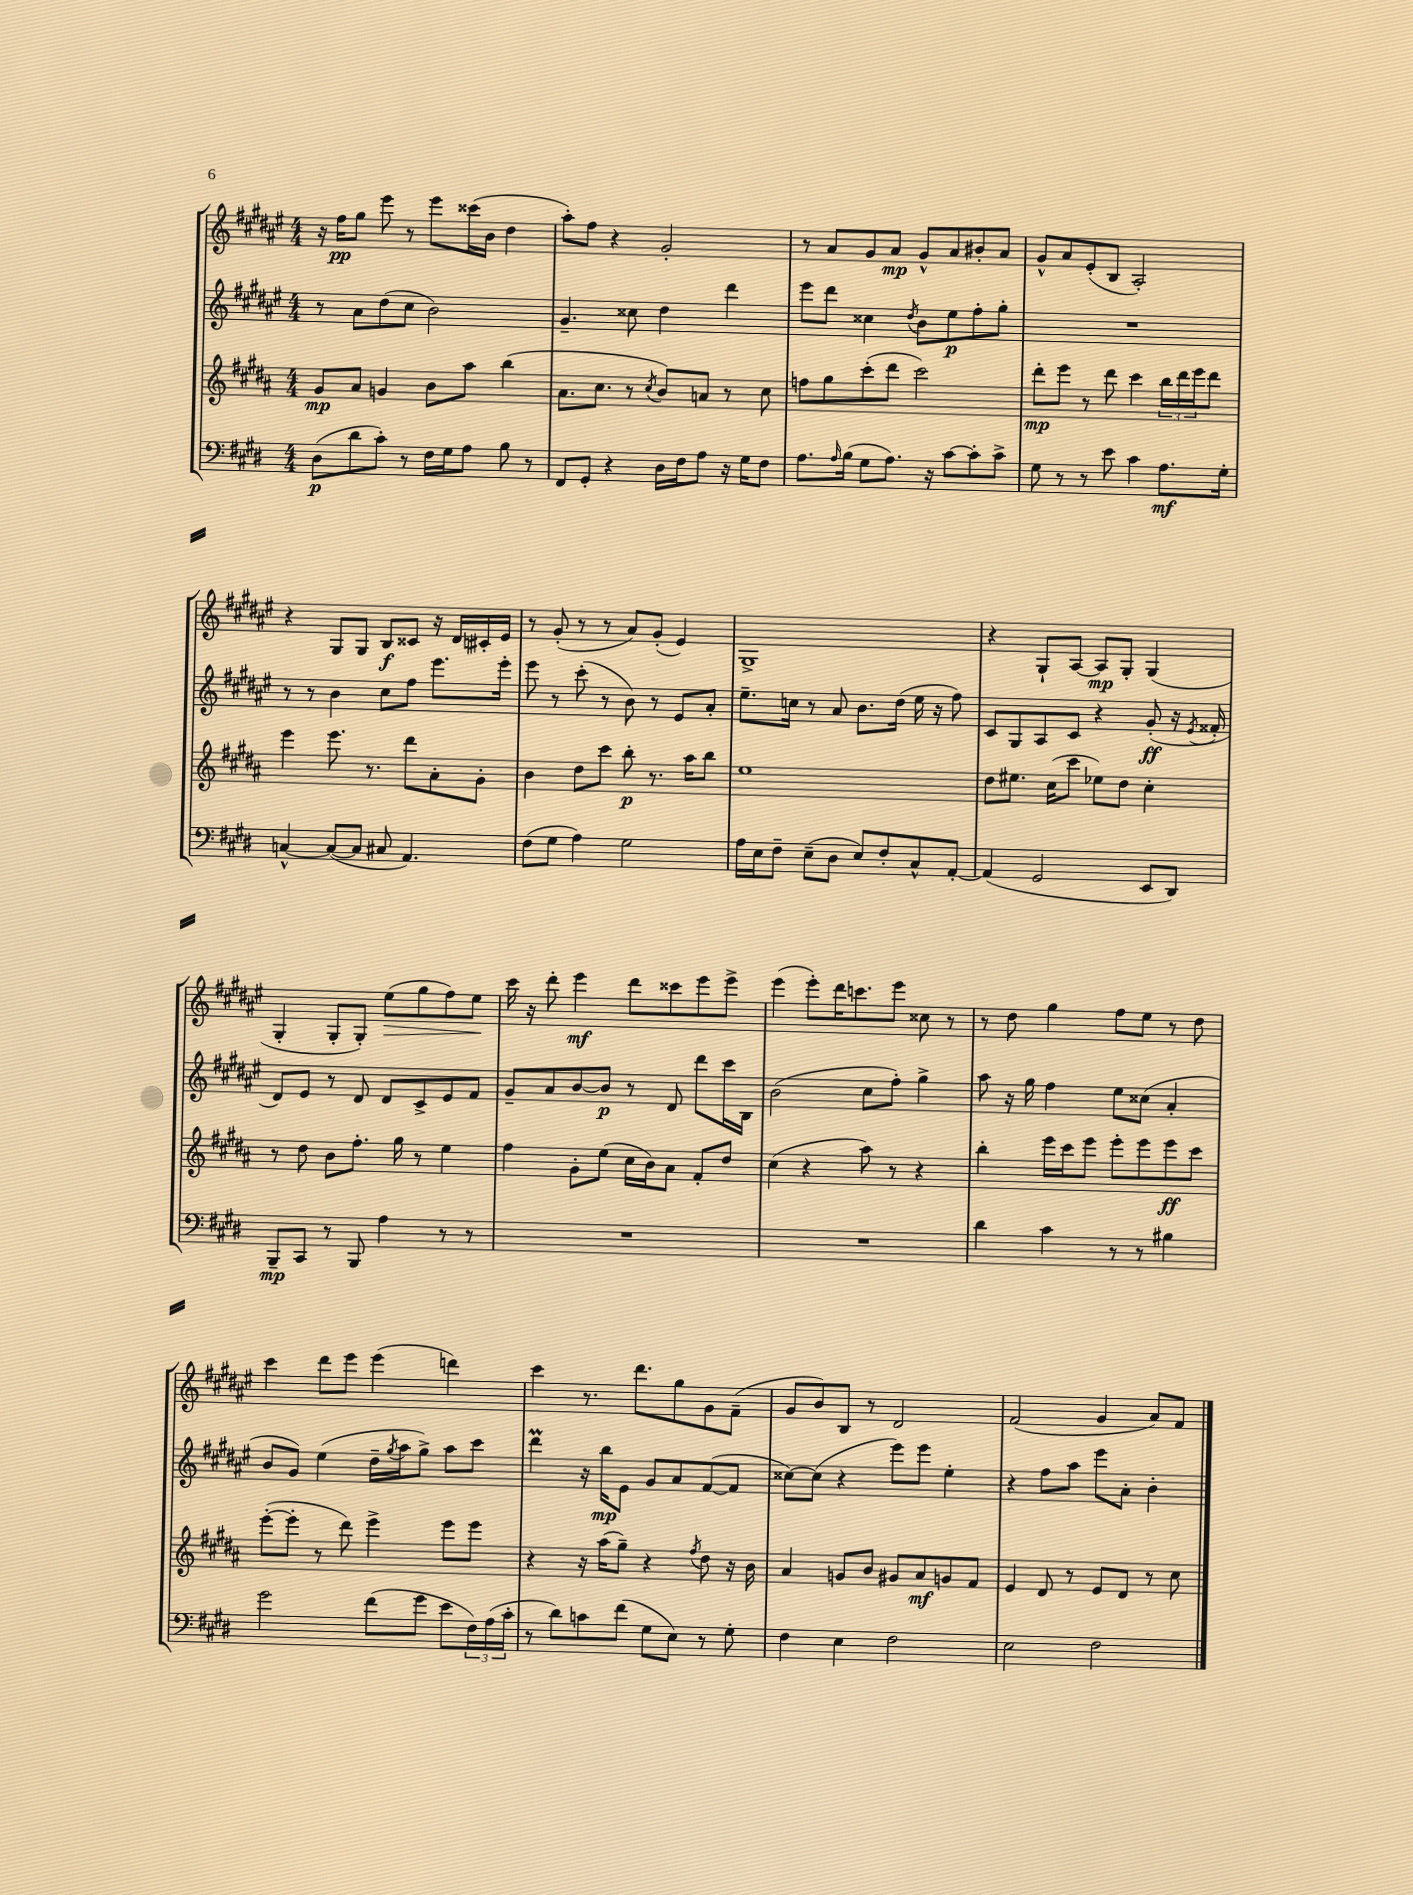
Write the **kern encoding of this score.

**kern	**kern	**kern	**kern
*staff4	*staff3	*staff2	*staff1
*clefF4	*clefG2	*clefG2	*clefG2
*k[f#c#g#d#]	*k[f#c#g#d#a#]	*k[f#c#g#d#a#e#]	*k[f#c#g#d#a#e#]
*M4/4	*M4/4	*M4/4	*M4/4
(8D#	8g#	8r	16r
.	.	.	16ff#
8d#	8a#	8a#	8gg#
8c#')	4g	(8dd#	8eee#
8r	.	8cc#	8r
16F#	8b	2b)	8eee#
16G#	.	.	.
8A	8aa#	.	(16ccc##
.	.	.	16b
8B	(4bb	.	4dd#
8r	.	.	.
=	=	=	=
8FF#	8.a#	4.g#~	8aa#')
8GG#'	.	.	8ff#
.	8.cc#	.	.
4r	.	.	4r
.	8r	8cc##	.
.	8qcc#	.	.
16D#	8b)	4dd#	2g#'
16F#	.	.	.
8A	8a	.	.
16r	8r	4ddd#	.
16G#	.	.	.
8F#	8cc#	.	.
=	=	=	=
8.A	8ff	8eee#	8r
.	8gg#	8ddd#	8a#
16qqA	.	.	.
(16B	.	.	.
8G#	(8ccc#'	4cc##	8g#
8.A)	8ddd#	.	8a#
.	.	8qdd#	.
.	2ccc#)	8b	8g#^^
16r	.	.	.
[8c#	.	8ee#	8a#
8c#']	.	8ff#'	8b#'
8c#^	.	8gg#'	8a#
=	=	=	=
8G#	8ddd#'	1r	8g#^^
8r	8eee	.	8a#
8r	8r	.	(8e#'
8e	8ddd#	.	8B
4c#	4ccc#	.	2A#')
8.A	24bb	.	.
.	24ddd#	.	.
.	24eee	.	.
.	8ddd#	.	.
16G#'	.	.	.
=	=	=	=
[4C^^	4eee	8r	4r
.	.	8r	.
(8C_	8.eee	4b	8G#
8C]	.	.	8G#
.	8.r	.	.
8C#	.	8cc#	8B
4.AA)	8ddd#	8ff#	8c##
.	8a#'	8.eee#	16r
.	.	.	16d#
.	8g#'	.	16c#'
.	.	16eee#'	16e#
=	=	=	=
(8F#	4b	8eee#	8r
8G#	.	8r	(8g#'
4A)	8dd#	(8ccc#'	8r
.	8ccc#	8r	8r
2G#	8bb'	8b)	8a#)
.	8.r	8r	(8g#'
.	.	8e#	4e#)
.	16aa#	.	.
.	8bb	8a#'	.
=	=	=	=
16A	1ee	8.ee#~	1G#^
16E	.	.	.
8F#~	.	.	.
.	.	16cc	.
(8E~	.	8r	.
8D#	.	8a#	.
8E)	.	8.b	.
8F#'	.	.	.
.	.	(16dd#	.
8C#^^	.	16ee#	.
.	.	16r	.
[8AA'	.	8ff#)	.
=	=	=	=
(4AA]	8dd#	8c#	4r
.	8.ee#	8G#	.
2GG#	.	8A#	8G#`
.	(16cc#	.	.
.	8ccc#	8c#	[8A#
.	8ee-)	4r	8A#]
.	8dd#	.	8G#'
8EE	4cc#'	(8g#'	(4G#
8DD#)	.	16r	.
.	.	8qe#	.
.	.	16f##'	.
=	=	=	=
8BBB~	8r	8d#)	4G#'
8CC#	8dd#	8e#	.
8r	8b	8r	8G#'
8BBB	8.ff#'	8d#	8G#')
4A	.	8d#	(8ee#
.	16gg#	.	.
.	8r	8c#^	8gg#
8r	4ee	8e#	8ff#)
8r	.	8f#	8ee#
=	=	=	=
1r	4ff#	8g#~	16ccc#
.	.	.	16r
.	.	8a#	8ddd#'
.	8g#'	[8b	4eee#
.	(8ee	8b]	.
.	16cc#	8r	8ddd#
.	16b)	.	.
.	8a#	8d#	8ccc##
.	8f#'	8ddd#	8eee#
.	8dd#	16ccc#	8eee#^
.	.	16B	.
=	=	=	=
1r	(4cc#	(2b	(4eee#
.	4r	.	8eee#')
.	.	.	16ddd#
.	.	.	8.ccc
.	8aa#)	8cc#	.
.	8r	8ff#')	8eee#
.	4r	4gg#^	8cc##
.	.	.	8r
=	=	=	=
4d#	4bb'	8aa#	8r
.	.	16r	8dd#
.	.	16gg#	.
4c#	16eee	4ff#	4gg#
.	16ccc#	.	.
.	8eee	.	.
8r	8eee'	8ee#	8ff#
8r	8eee	(8cc##	8ee#
4B#	8eee	4a#'	8r
.	8ccc#	.	8dd#
=	=	=	=
2g#	([8eee'	8b	4ccc#
.	8eee']	8g#)	.
.	8r	(4ee#	8ddd#
.	8ddd#)	.	8eee#
(8f#	4eee^	16dd#~	(4eee#
.	.	8qgg#	.
.	.	16aa#	.
8g#	.	8gg#^)	.
8e	8eee	8aa#	4ddd)
24F#)	8eee	8ccc#	.
(24A	.	.	.
24c#'	.	.	.
=	=	=	=
8r	4r	4ddd#	4ccc#
8d#)	.	.	.
8c	16r	16r	8.r
.	(16aa#	16bb	.
(8f#	8gg#~)	8e#	.
.	.	.	8.ddd#
8G#	4r	8g#	.
8E)	.	8a#	8gg#
.	8qff#	.	.
8r	8dd#	([8f#	8g#
8G#'	16r	8f#]	(8f#~
.	16b	.	.
=	=	=	=
4F#	4a#	[8cc##)	8g#
.	.	(8cc##]	8b)
4E	8g	4r	8B
.	8b	.	8r
2F#	8g#	8eee#)	2d#
.	8a#	8eee#	.
.	8g	4ee#'	.
.	8f#	.	.
=	=	=	=
2E	4e	4r	(2f#
.	8d#	8ff#	.
.	8r	8aa#	.
2F#	8e	8eee#	4g#
.	8d#	8a#'	.
.	8r	4b'	8a#)
.	8cc#	.	8f#
==	==	==	==
*-	*-	*-	*-
